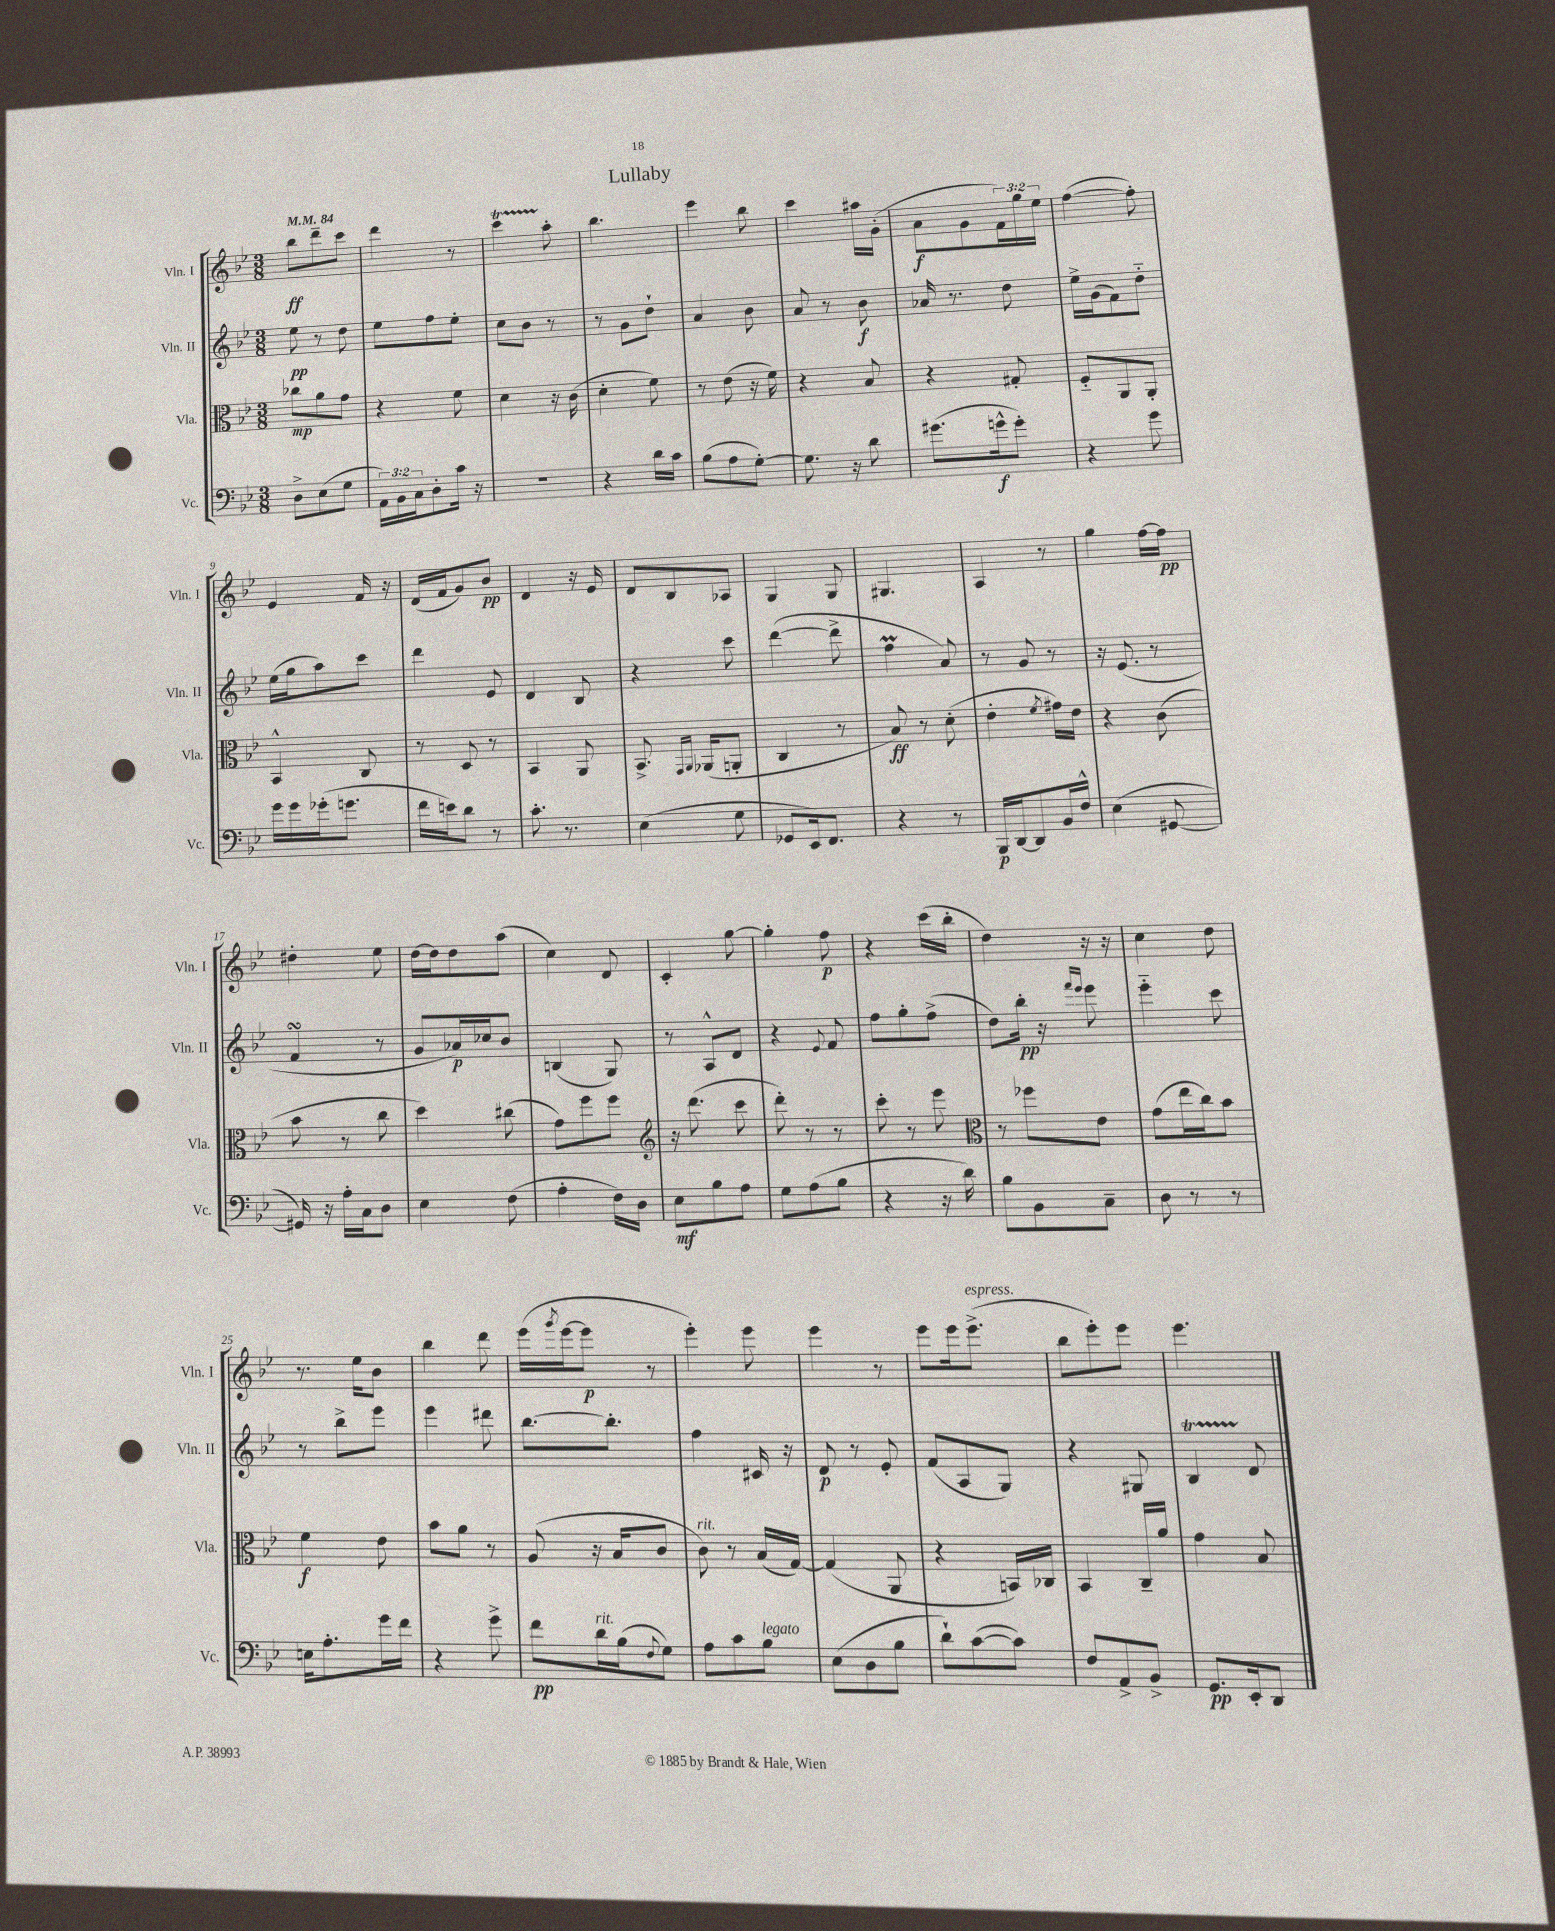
\header { title = "Lullaby" }
<<
\new StaffGroup <<
\new Staff = "s0" \with { instrumentName = "Vln. I" shortInstrumentName = "Vln. I" } {
    \clef treble \key bes \major \numericTimeSignature \time 3/8 \override Staff.TupletNumber.text = #tuplet-number::calc-fraction-text \tempo 4 = 84
    bes''8\ff d'''8-- c'''8 |
    d'''4 r8 |
    c'''4\startTrillSpan a''8-.\stopTrillSpan |
    bes''4. |
    ees'''4 bes''8 |
    c'''4 ais''16 g'16-.( |
    a'8\f g'8 \tuplet 3/2 { f'16) g''16 ees''16 } |
    f''4~( f''8-.) |
    ees'4 f'16 r16 |
    d'16( f'16 g'8) bes'8\pp |
    d'4 r16 ees'16 |
    d'8 bes8 aes8 |
    g4 g8 |
    gis4. |
    a4 r8 |
    g''4 f''16~ f''16\pp |
    dis''4-. ees''8 |
    d''16~ d''16 d''8 a''8( |
    c''4) d'8 |
    c'4-. g''8~ |
    g''4-. f''8\p |
    r4 c'''16( bes''16-. |
    d''4) r16 r16 |
    c''4 d''8 |
    r8. ees''16 bes'8 |
    bes''4 d'''8 |
    ees'''16( \acciaccatura { g'''8 } ees'''16~ ees'''8\p r8 |
    ees'''4-.) ees'''8 |
    ees'''4 r8 |
    ees'''8 ees'''16 ees'''8.->^\markup { \italic "espress." }( |
    bes''8 ees'''8-.) ees'''8 |
    ees'''4. \bar "|." |
}
\new Staff = "s1" \with { instrumentName = "Vln. II" shortInstrumentName = "Vln. II" } {
    \clef treble \key bes \major \numericTimeSignature \time 3/8
    ees''8\pp r8 d''8 |
    ees''8 f''8 ees''8-. |
    c''8 bes'8 r8 |
    r8 g'8 d''8-! |
    a'4 bes'8 |
    a'8 r8 bes'8\f |
    aes'16 r8. d''8 |
    ees''16-> g'16( f'8) d''8-_ |
    ees''16( g''16 a''8) c'''8 |
    d'''4 ees'8 |
    d'4 bes8 |
    r4 c'''8 |
    d'''4~( d'''8-> |
    f''4\prall a'8) |
    r8 g'8 r8 |
    r16 ees'8.( r8 |
    f'4\turn r8 |
    g'8 aes'16\p) ces''16 bes'8 |
    b4( g8) |
    r8 a8-^ d'8 |
    r4 \appoggiatura { ees'8 } f'8 |
    f''8 g''8-. f''8->( |
    d''8) bes''16-.\pp r16 \grace { f'''16 ees'''16 } ees'''8 |
    ees'''4-_ c'''8 |
    r8 bes''8-> ees'''8 |
    ees'''4 dis'''8 |
    bes''8.~ bes''8.-. |
    f''4 cis'16 r16 |
    d'8\p r8 ees'8-. |
    f'8( a8 g8) |
    r4 gis8 |
    bes4\startTrillSpan d'8\stopTrillSpan \bar "|." |
}
\new Staff = "s2" \with { instrumentName = "Vla." shortInstrumentName = "Vla." } {
    \clef alto \key bes \major \numericTimeSignature \time 3/8
    ces''8\mp a'8 g'8 |
    r4 f'8 |
    d'4 r16 c'16( |
    d'4-. f'8) |
    r8 ees'8( r16 f'16) |
    r4 bes8 |
    r4 gis8-. |
    f8-_ a,8 a,8-. |
    bes,4-^ c8 |
    r8 d8 r8 |
    bes,4 a,8 |
    bes,8.-> \grace { g,16 a,16 } aes,16( a,8-. |
    c4 r8 |
    bes8\ff) r8 d'8-.( |
    ees'4-. \acciaccatura { f'8 } gis'16) ees'16 |
    r4 c'8( |
    bes'8 r8 c''8 |
    d''4) cis''8( |
    g'8) f''8 f''8 |
    \clef treble r16 d'''8.( c'''8 |
    d'''8-.) r8 r8 |
    c'''8-. r8 ees'''8 |
    \clef alto r8 fes''8 ees'8 |
    g'8( ees''16 c''16) bes'8 |
    f'4\f ees'8 |
    bes'8 a'8 r8 |
    a8( r16 bes16 c'8 |
    c'8^\markup { \italic "rit." }) r8 bes16( g16~) |
    g4( a,8 |
    r4 b,16) ces16 |
    bes,4 c16-- a'16 |
    g'4 bes8 \bar "|." |
}
\new Staff = "s3" \with { instrumentName = "Vc." shortInstrumentName = "Vc." } {
    \clef bass \key bes \major \numericTimeSignature \time 3/8 \override Staff.TupletNumber.text = #tuplet-number::calc-fraction-text
    d8-> ees8( g8 |
    \tuplet 3/2 { a,16) bes,16 c16 } d8-. c'16 r16 |
    R4. |
    r4 d'16 c'16 |
    bes8( a8 g8~-.) |
    g8. r16 d'8 |
    gis'8.( g'16-^\f g'8-.) |
    r4 g'8 |
    g'16 g'16 ges'16-.( g'8. |
    f'16 e'16) d'8 r8 |
    c'8.-. r8. |
    ees4( g8 |
    ges,8 ees,16) f,8. |
    r4 r8 |
    bes,,16\p d,16~ d,8 bes,16 f16-^ |
    ees4( gis,8~ |
    gis,16) r16 a16-. c16 d8 |
    ees4 f8( |
    a4-. f16) d16 |
    ees8\mf bes8 a8 |
    g8 a8( bes8 |
    r4 r16 d'16) |
    bes8 bes,8 c8-- |
    d8 r8 r8 |
    e16 a8.-. g'16 f'16 |
    r4 g'8-> |
    f'8\pp d'16^\markup { \italic "rit." } bes16( \appoggiatura { f8 } g8) |
    a8 c'8 bes8^\markup { \italic "legato" } |
    ees8( d8 bes8 |
    d'8-!) c'8~( c'8) |
    f8 a,8-> bes,8-> |
    g,8.\pp ees,16-. d,8 \bar "|." |
}
>>
>>
